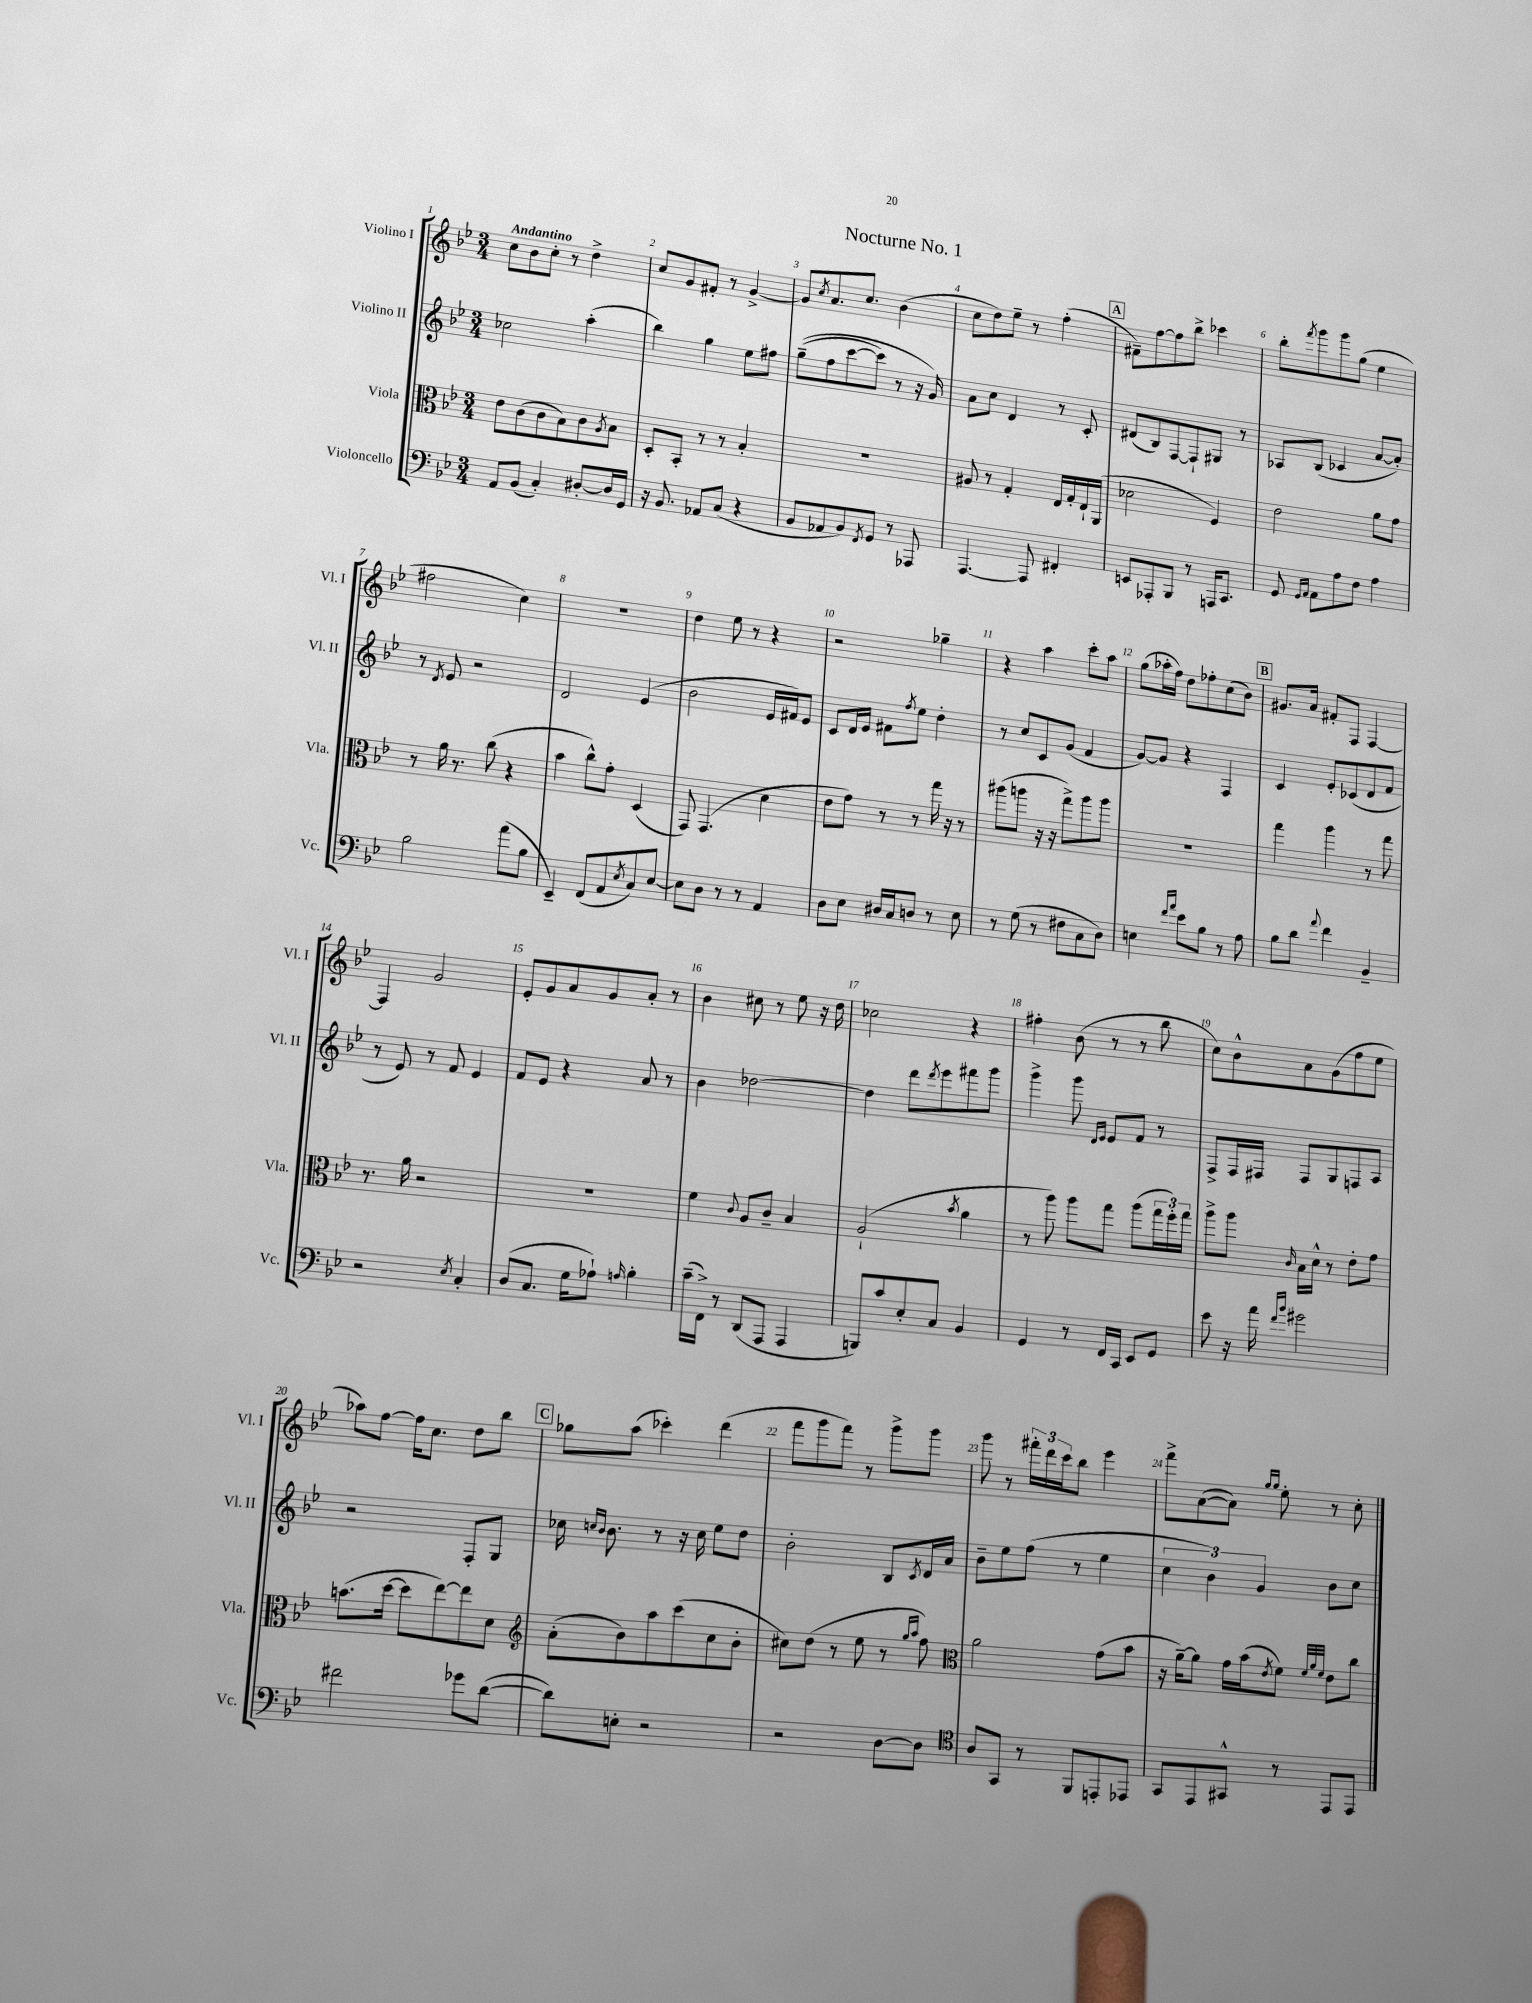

**kern	**kern	**kern	**kern
*part4	*part3	*part2	*part1
*staff4	*staff3	*staff2	*staff1
*I"Violoncello	*I"Viola	*I"Violino II	*I"Violino I
*I'Vc.	*I'Vla.	*I'Vl. II	*I'Vl. I
*clefF4	*clefC3	*clefG2	*clefG2
*k[b-e-]	*k[b-e-]	*k[b-e-]	*k[b-e-]
*M3/4	*M3/4	*M3/4	*M3/4
=1	=1	=1	=1
!	!	!	!LO:TX:a:B:t=Andantino
8AA/L	8e-\L	2cc-X\	8cc\L
(8BB-/J	(8c\	.	8b-\
4C'/)	8c\	.	8cc'\J
.	8B-\)	.	8r
[8D#X'/L	8c\	(4aa'\	4dd^\
.	8qA/	.	.
16D#/L]	8B-\J	.	.
16GG/JJ	.	.	.
=2	=2	=2	=2
16r	8D'/L	4bb-\)	8cc/L
8.BB-/	.	.	.
.	8BB-'/J	.	8g/
8AA-X/L	8r	4gg\	8f#X'/J
(8C/J	8r	.	8r
4r	4B-'/	8ee-\L	[4g^/
.	.	8ff#X\J	.
=3	=3	=3	=3
8BB-/L	2.r	((8gg~\L	8g/L]
.	.	.	8qcc/
8AA-X/	.	8ff\	8.a/
8BB-/)	.	[8ccc\	.
.	.	.	8.cc/J
8qFF/	.	.	.
8GG/J	.	8ccc\J])	.
8r	.	8r	(4b-\
8AAA-X/	.	16r	.
.	.	16g/)	.
=4	=4	=4	=4
[4.AAA/	8A#X/	8a\L	8cc\L
.	8r	8cc\J	8dd\)
.	4G'/	4d/	8ee-~\J
8AAA/]	.	.	8r
4FF#X'/	16E-/LL	8r	(4ff'\
.	16G'/	.	.
.	16E-`/	8c'/	.
.	(16AA/JJ	.	.
!!LO:REH:place=s1:t=A
=5	=5	=5	=5
8EEn/L	2d-X\	(8d#X/L	8f#X~\L)
8AAA-X'/	.	8B-/)	[8ff\
8BBB-/J	.	[8F/	8ff\]
8r	.	8F`/]	8bb-^\J
16AAAn/KL	4F/)	8G#X/J	4ccc-X\
8.CC/J	.	.	.
.	.	8r	.
=6	=6	=6	=6
8GG/	2e-\	8A-X/L	8bb-'\L
16qqGG/LL	.	.	.
16qqAA/JJ	.	.	8qfff/
8AA\L	.	(8B-/J	8ggg\
8A\	.	4c-X/	8ggg\
8F\J	.	.	(8gg\J
4A\	8a\L	[8a/L	4ee-\
.	8g\J	8a'/J])	.
!!LO:LB:g=z
=7	=7	=7	=7
2B-\	8r	8r	2ff#X\
.	.	8qd/	.
.	16a\	8e-/	.
.	8.r	.	.
.	.	2r	.
.	(8cc\	.	.
(8a\L	4r	.	4cc\)
8B-\J	.	.	.
=8	=8	=8	=8
4EE-~/)	4b-\	2d/	2.r
(8FF/L	8cc^^\L)	.	.
8AA/	8g'\J	.	.
8qE-/	.	.	.
8C/)	(4D/	(4e-/	.
[8E-/J	.	.	.
=9	=9	=9	=9
8E-\L]	8GG/)	2b-\	4dd\
8D\J	(4.GG/	.	.
8r	.	.	8ee-\
8r	.	.	8r
4AA/	4d\	16e-/LL	4r
.	.	16f#X/J)	.
.	.	8e-/J	.
=10	=10	=10	=10
8D\L	8e-\L	8c/L	2r
8E-\J	8g\J)	16d/L	.
.	.	16e-/JJ	.
16D#X/LL	8r	8f#X\L	.
16C/J	.	.	.
.	.	8qff/	.
8Dn/J	8r	8ee-\J	.
8r	16gg\	4dd'\	4gg-X~\
.	16r	.	.
8E-\	8r	.	.
=11	=11	=11	=11
8r	(8aa#X\L	8r	4r
(8G\	8aan\J	8cc/L	.
8r	16r	8c/	4aa\
.	16r	.	.
8F#X\L	8gg^\L)	(8g/J	.
8C\	8aa\	4f/	8ccc'\L
8D\J)	8aa\J	.	8aa\J
=12	=12	=12	=12
4En\	2.r	[8g/L)	(8gg\L
.	.	8g/J]	16aa-X'\L
.	.	.	16ff\JJ)
16qqf/LL	.	.	.
16qqa/JJ	.	.	.
8e-\L	.	4r	8dd\L
8B-\J	.	.	8ff-X'\
8r	.	4F/	(8cc\
8A\	.	.	8b-\J)
!!LO:REH:place=s1:t=B
=13	=13	=13	=13
8B-\L	4gg\	4c/	8.g#X/L
8d\J	.	.	.
.	.	.	16a/Jk
8qqa/	.	.	.
4f\	4aa\	8e-'/L	8f#X'/L
.	.	(8c-X/	8F/J
4BB-~/	8r	8d/	[4F/
.	8gg\	8f/J	.
!!LO:LB:g=z
=14	=14	=14	=14
2r	8.r	8r	4F/]
.	.	8e-/)	.
.	16a\	.	.
.	2r	8r	2g/
.	.	8f/	.
8qE-/	.	.	.
4C'/	.	4e-/	.
=15	=15	=15	=15
(8D/L	2.r	8f/L	8e-'/L
8.C/J	.	8e-/J	8g/
.	.	4r	8a/
16G\KL	.	.	.
8A-X`\J)	.	.	8g/
16qqAn/	.	.	.
4B-'\	.	8a/	8a'/J
.	.	8r	8r
=16	=16	=16	=16
(16c~\LL	4f\	4b-\	4b-\
16FF^\JJ)	.	.	.
8r	.	.	.
.	8qqc/	.	.
(8DD/L	8A/L	[2dd-X\	8cc#X\
8AAA/J	8c~/J	.	8r
4AAA/	4B-/	.	8ee-\
.	.	.	16r
.	.	.	16dd\
=17	=17	=17	=17
8BBBn/L)	(2A`/	4dd-\]	2cc-X\
8c/	.	.	.
8E-'/	.	8ddd\L	.
.	.	8qddd/	.
8C/J	.	8eee-\	.
.	8qb-/	.	.
4BB-/	4a\	8fff#X\	4r
.	.	8ggg\J	.
=18	=18	=18	=18
4GG/	8r	4ggg^\	4ff#X'\
.	8aa\)	.	.
8r	8aa\L	8ggg\	(8b-\
.	.	16qqd/LL	.
.	.	16qqe-/JJ	.
16FF/LL	8gg\J	8e-/L	8r
16CC/JJ	.	.	.
8EE-/L	(8aa\L	8f/J	8r
8GG/J	24gg\L	8r	8bb-\
.	24ff'\)	.	.
.	24gg\JJ	.	.
=19	=19	=19	=19
8e-\	8aa^\L	8F^/L	8cc\L)
16r	8aa\J	16F/L	8b-^^\
16a\	.	16F#X/JJ	.
16qqf/LL	.	.	.
16qqb-/JJ	16qqc/	.	.
2g#X\	16B-\LL	8F#/L	8a\
.	16d^^\JJ	.	.
.	8r	8G/	(8g\
.	8e-'\L	8Fn/	8ff\
.	8g\J	8A/J	8ee-\J
!!LO:LB:g=z
=20	=20	=20	=20
2f#X\	(8.bn\L	2r	8aa-X\L)
.	.	.	[8ff\J
.	[16dd\Jk	.	.
.	8dd\L]	.	16ff\KL]
.	.	.	8.cc\J
.	[8ee-\)	.	.
8g-X\L	8ee-\]	8F'/L	8dd\L
([8d\J	8d\J	8G/J	8bb-\J
!!LO:REH:place=s1:t=C
=21	=21	=21	=21
*	*clefG2	*	*
8d\L])	(8a'\L	16cc-X\	8gg-X\L
.	.	16qqccn/LL	.
.	.	16qqb-/JJ	.
.	.	8.b-\	.
8En'\J	8b-\)	.	(8aa\J
2r	8aa\	8r	4ccc-X'\)
.	(8ccc\	16r	.
.	.	16cc\	.
.	8cc\	8ee-\L	(4ddd\
.	8b-'\J	8dd\J	.
=22	=22	=22	=22
2r	8cc#X\L)	2b-'\	8fff\L
.	(8dd\J	.	8ggg\
.	8r	.	8fff\J)
.	8ee-\	.	8r
[8D\L	8r	8B-/L	8ggg^\L
.	16qqgg/LL	.	.
.	16qqaa/JJ	8qc/	.
8D\J]	8ff\)	16d/L	8ggg\J
.	.	16a/JJ	.
=23	=23	=23	=23
*clefC4	*clefC3	*	*
8A/L	2a\	8b-~\L	8ggg\
8GG/J	.	8ee-\	8r
8r	.	(8ff\J	24fff#X'\LL
.	.	.	24ddd\
.	.	.	24ccc\J
8FF/L	.	8r	8bb-\J
8EEn'/	(8g\L	4ee-\	4eee-\
8EE-X/J	8b-\J	.	.
=24	=24	=24	=24
8GG/L	16r	6cc\	8fff^\L
.	[16a~\KL)	.	.
8EE-/	8a\J]	.	([8a\
.	.	6b-\)	.
8GG#X^^/J	16g\LL	.	8a\J])
.	(16b-\J	.	.
.	.	6g/	.
.	.	.	16qqgg/LL
.	8qe-/	.	16qqgg/JJ
8r	8f\J)	.	8ee-'\
.	32qqf/LLL	.	.
.	32qqa/	.	.
.	32qqf/JJJ	.	.
8EE-/L	8e-\L	8b-\L	8r
8EE-/J	8cc\J	8cc\J	8cc'\
==	==	==	==
*-	*-	*-	*-
